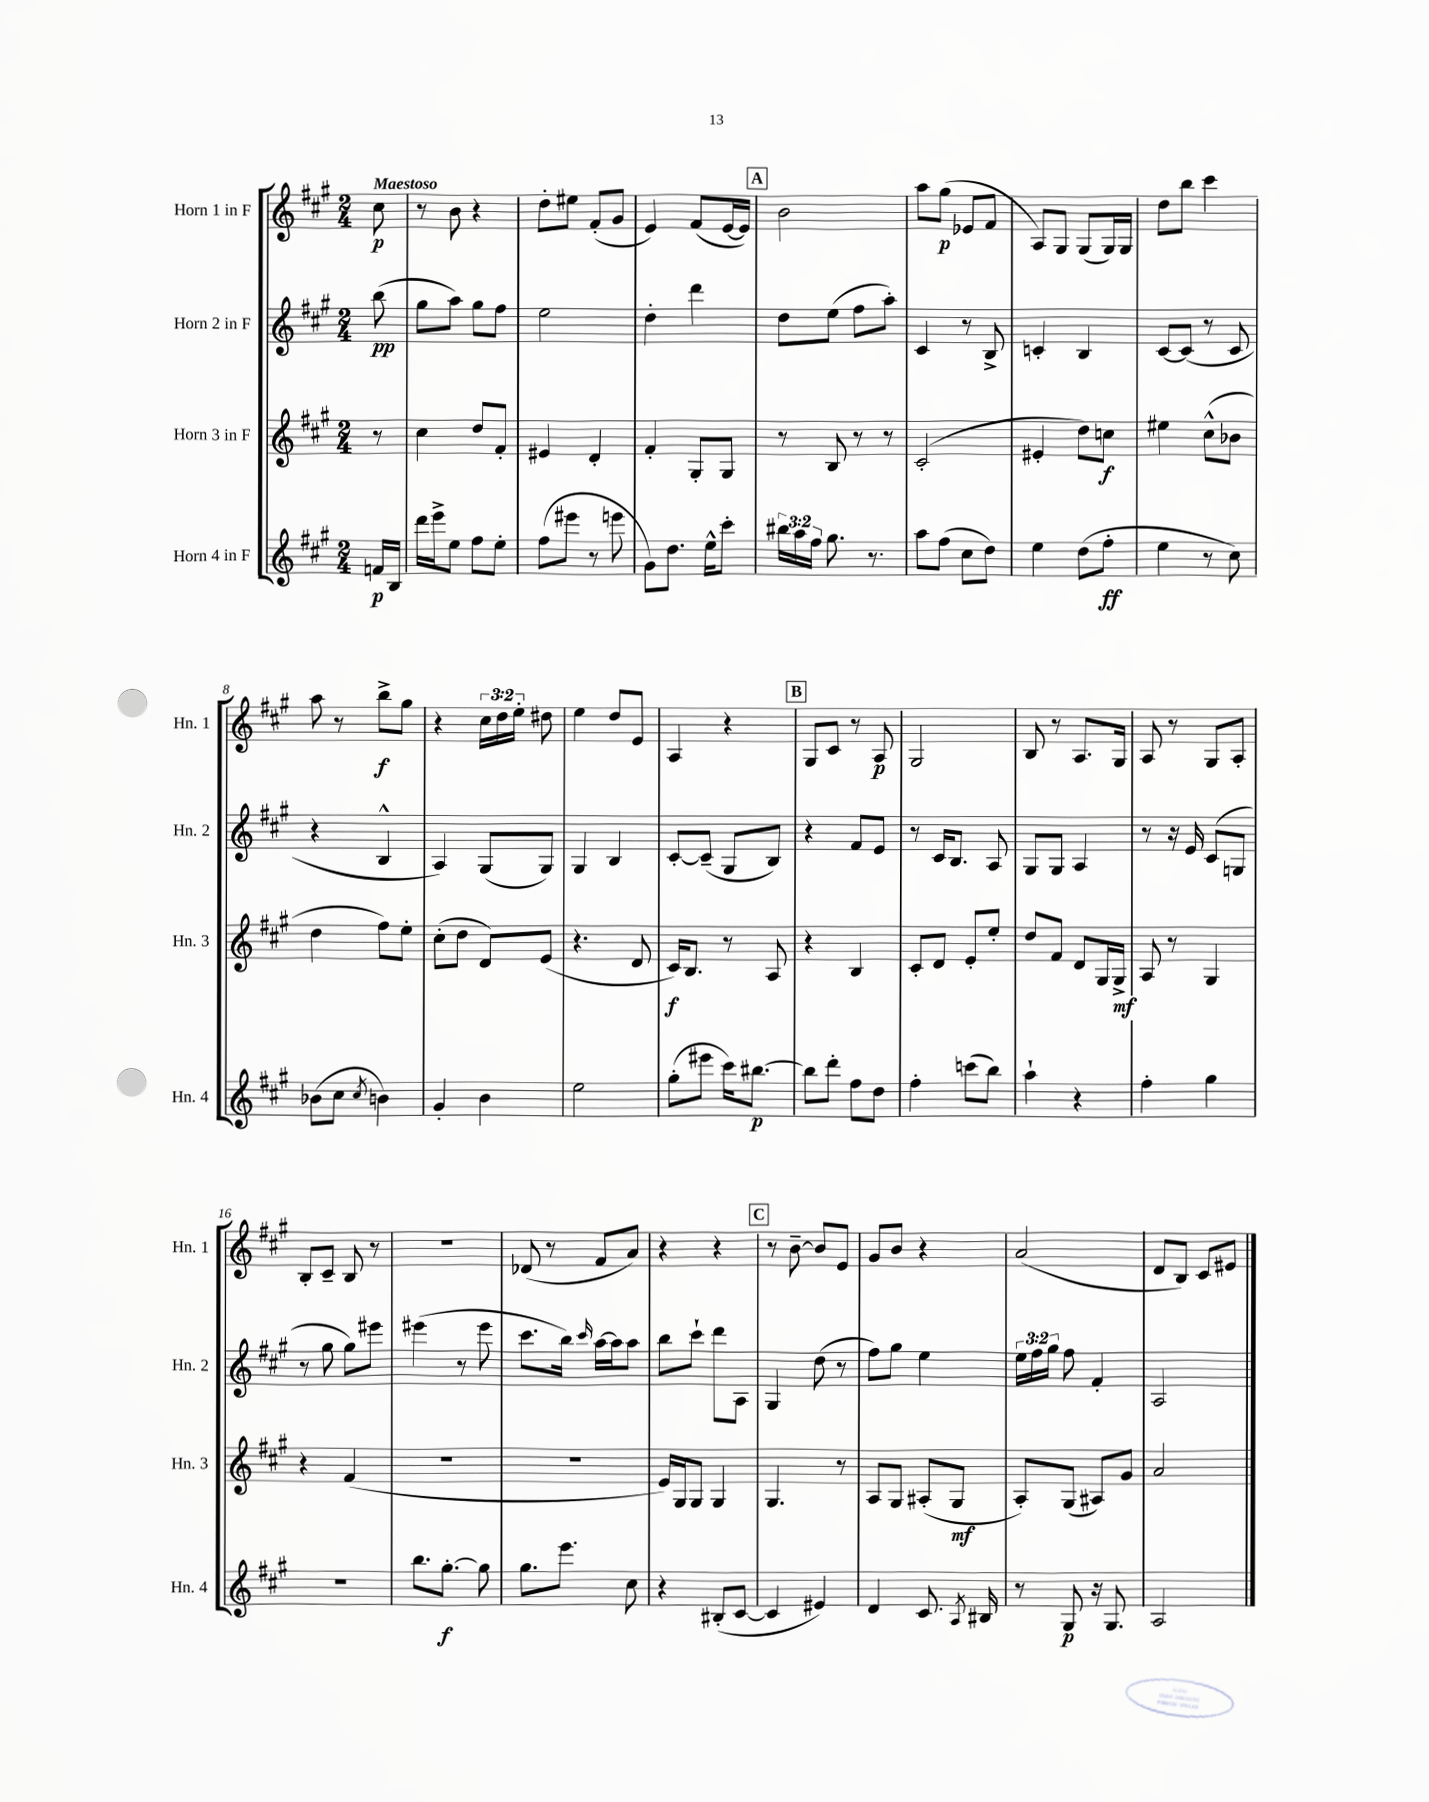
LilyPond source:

<<
\new StaffGroup <<
\new Staff = "s0" \with { instrumentName = "Horn 1 in F" shortInstrumentName = "Hn. 1" } {
    \clef treble \key a \major \numericTimeSignature \time 2/4 \override Staff.TupletNumber.text = #tuplet-number::calc-fraction-text \partial 8 \tempo "Maestoso"
    \autoBeamOff cis''8\p |
    r8 b'8 r4 |
    d''8[-. eis''8] fis'8[-.( gis'8] |
    e'4) fis'8[( e'16~ e'16]) |
    \mark \markup { \box "A" } b'2 |
    a''8[ gis''8]\p( ees'8[ fis'8] |
    a8[) gis8] gis8[( gis16) gis16] |
    d''8[ b''8] cis'''4 |
    a''8 r8 b''8[->\f gis''8] |
    r4 \tuplet 3/2 { cis''16[ d''16 e''16]-. } dis''8 |
    e''4 d''8[ e'8] |
    a4 r4 |
    \mark \markup { \box "B" } gis8[ cis'8] r8 a8\p |
    gis2 |
    b8 r8 a8.[ gis16] |
    a8 r8 gis8[ a8]-. |
    b8[-. cis'8]-- b8 r8 |
    r2 |
    des'8( r8 fis'8[ a'8]) |
    r4 r4 |
    \mark \markup { \box "C" } r8 b'8~-- b'8[ e'8] |
    gis'8[ b'8] r4 |
    a'2( |
    d'8[ b8]) cis'8[ eis'8] \bar "|." |
}
\new Staff = "s1" \with { instrumentName = "Horn 2 in F" shortInstrumentName = "Hn. 2" } {
    \clef treble \key a \major \numericTimeSignature \time 2/4 \override Staff.TupletNumber.text = #tuplet-number::calc-fraction-text \partial 8
    \autoBeamOff b''8\pp( |
    gis''8[ a''8]) gis''8[ fis''8] |
    e''2 |
    d''4-. d'''4 |
    \mark \markup { \box "A" } d''8[ e''8]( fis''8[ a''8]-.) |
    cis'4 r8 b8-> |
    c'4-. b4 |
    cis'8[~ cis'8]( r8 cis'8 |
    r4 b4-^ |
    a4) gis8[( gis8]) |
    gis4 b4 |
    cis'8[~-. cis'8]--( gis8[ b8]) |
    \mark \markup { \box "B" } r4 fis'8[ e'8] |
    r8 cis'16[ b8.] a8 |
    gis8[ gis8] a4 |
    r8 r16 e'16 cis'8[( g8] |
    r8 gis''8 gis''8[) eis'''8] |
    eis'''4( r8 eis'''8 |
    cis'''8.[ b''16]) \grace { cis'''16 } a''16[~ a''16 a''8] |
    b''8[ cis'''8]-! d'''8[ a8] |
    \mark \markup { \box "C" } gis4 d''8( r8 |
    fis''8[) gis''8] e''4 |
    \tuplet 3/2 { e''16[ fis''16 gis''16] } fis''8 fis'4-. |
    a2 \bar "|." |
}
\new Staff = "s2" \with { instrumentName = "Horn 3 in F" shortInstrumentName = "Hn. 3" } {
    \clef treble \key a \major \numericTimeSignature \time 2/4 \partial 8
    \autoBeamOff r8 |
    cis''4 d''8[ fis'8]-. |
    eis'4 d'4-. |
    fis'4-. gis8[-. gis8] |
    \mark \markup { \box "A" } r8 b8 r8 r8 |
    cis'2-.( |
    eis'4-. d''8[) c''8]\f |
    eis''4 cis''8[-^( bes'8] |
    d''4 fis''8[) e''8]-. |
    cis''8[-.( d''8] d'8[) e'8]( |
    r4. d'8 |
    cis'16[\f) b8.] r8 a8 |
    \mark \markup { \box "B" } r4 b4 |
    cis'8[-. d'8] e'8[-. e''8]-. |
    d''8[ fis'8] d'8[ gis16 gis16]->\mf |
    a8 r8 gis4 |
    r4 fis'4( |
    r2 |
    R2 |
    e'16[) gis16 gis8] gis4 |
    \mark \markup { \box "C" } gis4. r8 |
    a8[ gis8] ais8[-.( gis8]\mf |
    a8[-.) gis8]( ais8[) gis'8] |
    a'2 \bar "|." |
}
\new Staff = "s3" \with { instrumentName = "Horn 4 in F" shortInstrumentName = "Hn. 4" } {
    \clef treble \key a \major \numericTimeSignature \time 2/4 \override Staff.TupletNumber.text = #tuplet-number::calc-fraction-text \partial 8
    \autoBeamOff f'16[\p b16] |
    d'''16[ e'''16-> e''8] fis''8[ e''8]-. |
    fis''8[( eis'''8] r8 e'''8 |
    gis'8[) d''8.] e''16[-^ cis'''8]-. |
    \mark \markup { \box "A" } \tuplet 3/2 { bis''16[ a''16 fis''16] } gis''8. r8. |
    a''8[ fis''8]( cis''8[ d''8]) |
    e''4 d''8[( fis''8]-.\ff |
    e''4 r8 cis''8) |
    bes'8[( cis''8] \acciaccatura { cis''8 } b'4) |
    gis'4-. b'4 |
    e''2 |
    gis''8[-.( eis'''8] cis'''16[) bis''8.]~\p |
    \mark \markup { \box "B" } bis''8[ d'''8]-. fis''8[ d''8] |
    fis''4-. c'''8[( b''8]) |
    a''4-! r4 |
    fis''4-. gis''4 |
    R2 |
    b''8.[ gis''8.]~-.\f gis''8 |
    gis''8.[ e'''8.] cis''8 |
    r4 bis8[-.( cis'8]~ |
    \mark \markup { \box "C" } cis'4 eis'4) |
    d'4 cis'8. \acciaccatura { a8 } bis16 |
    r8 gis8\p r16 gis8. |
    a2 \bar "|." |
}
>>
>>
